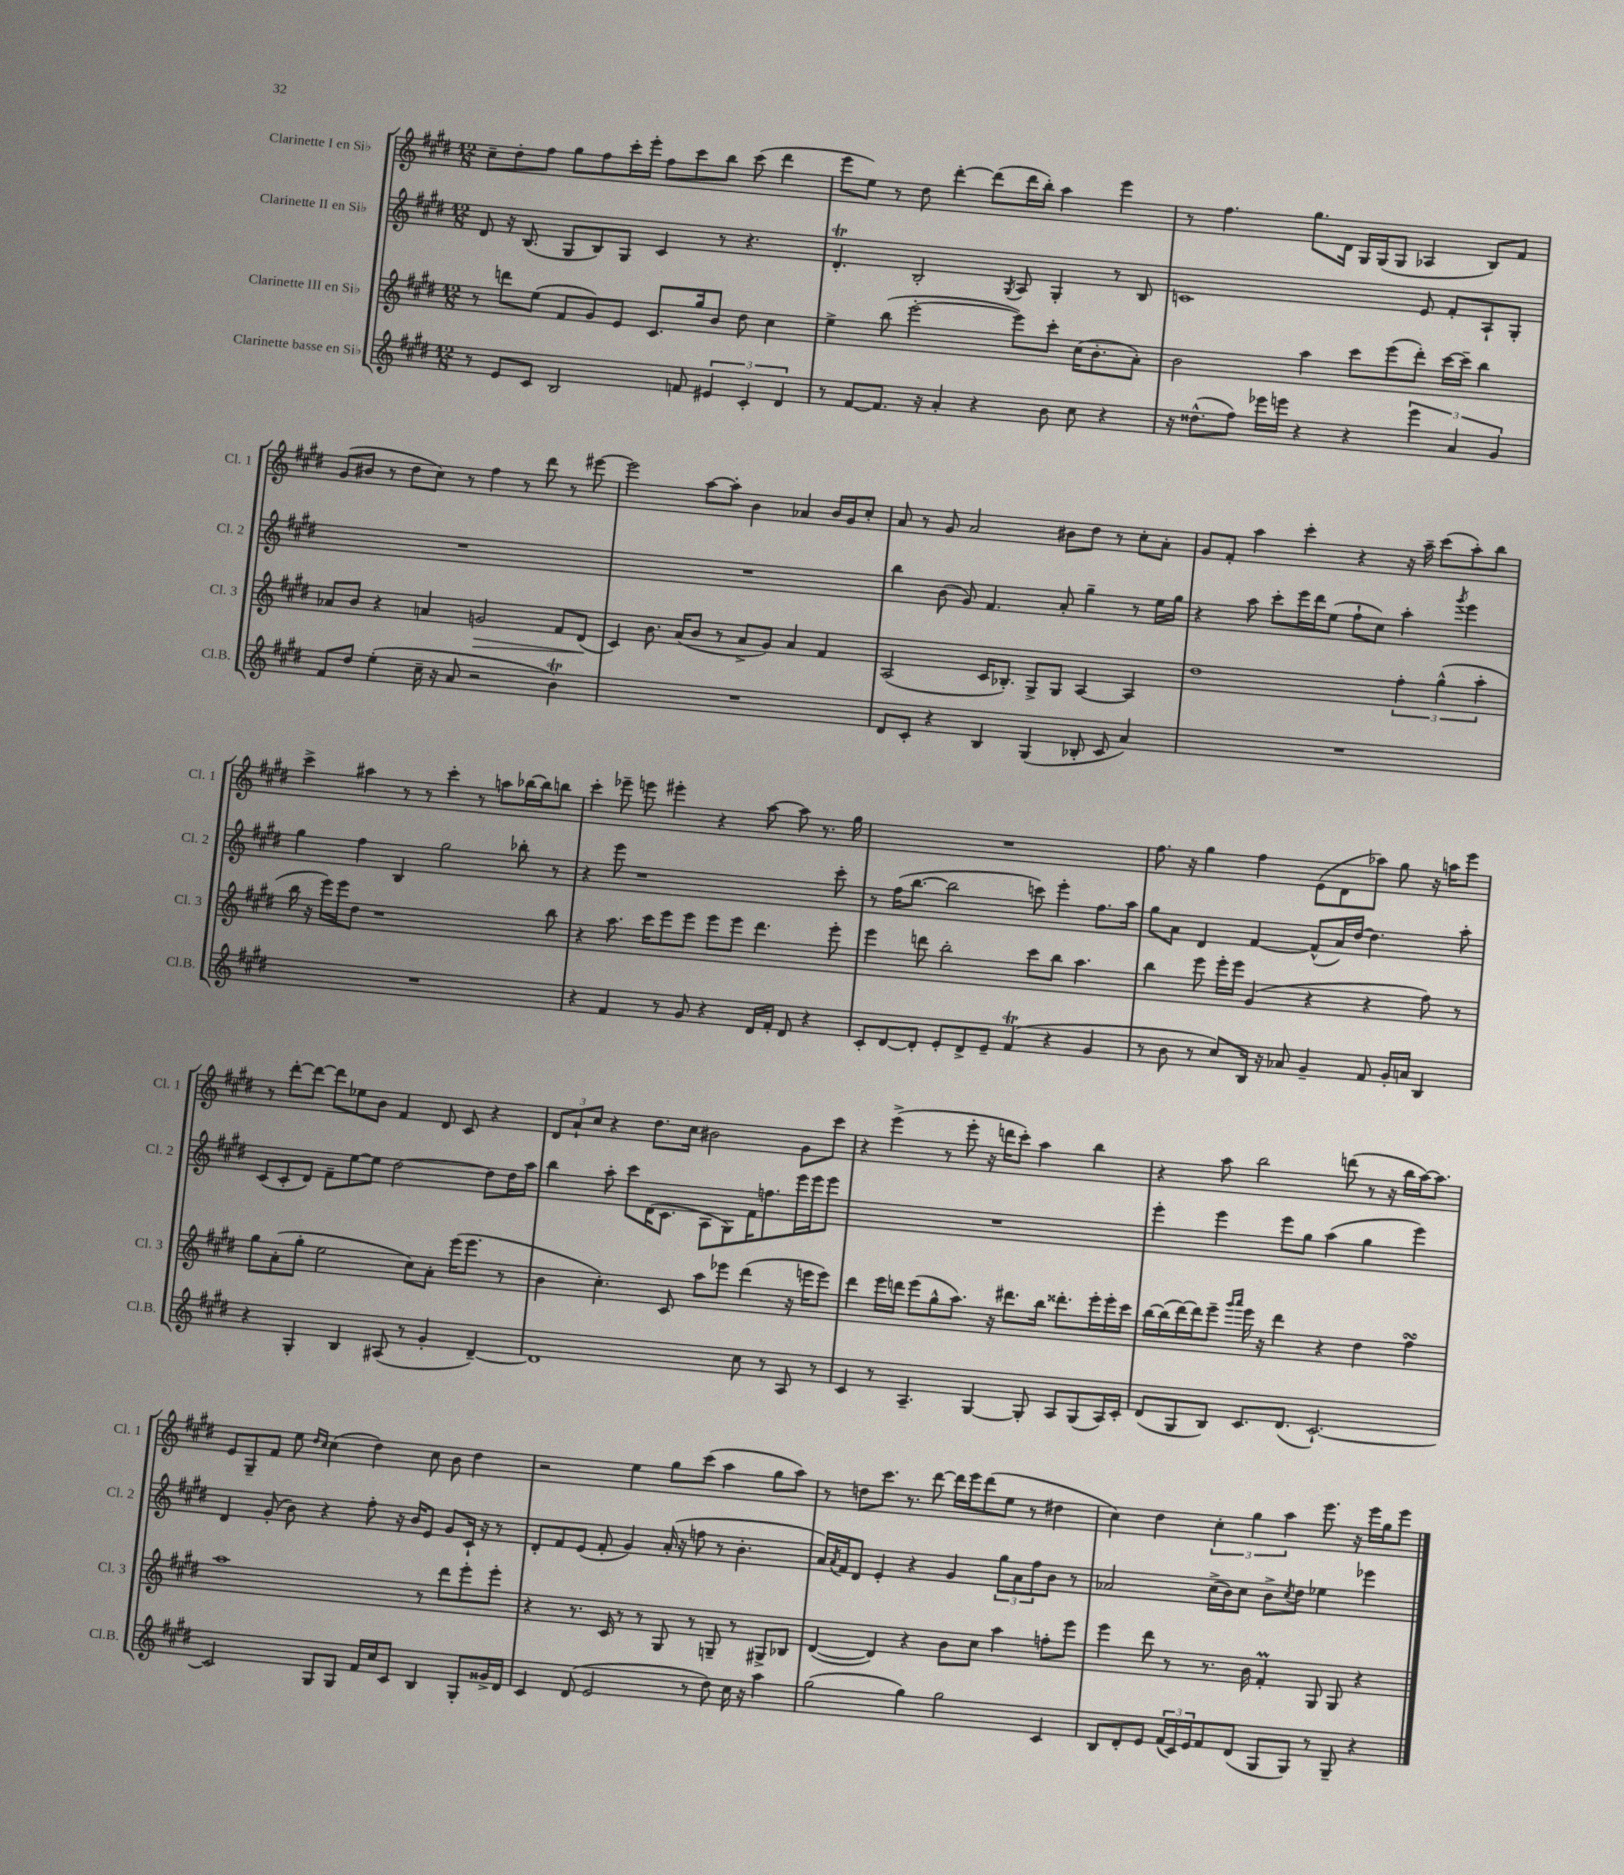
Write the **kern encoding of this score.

**kern	**kern	**kern	**kern
*staff4	*staff3	*staff2	*staff1
*clefG2	*clefG2	*clefG2	*clefG2
*k[f#c#g#d#]	*k[f#c#g#d#]	*k[f#c#g#d#]	*k[f#c#g#d#]
*M12/8	*M12/8	*M12/8	*M12/8
8r	8r	8d#	8cc#~
8e	8ddd	16r	8dd#'
.	.	(8.B	.
8c#	(8ee	.	8ff#
2B	8f#	8G#	8gg#
.	8g#)	8B)	8ff#
.	8e	8G#	16ccc#'
.	.	.	16eee'
.	8.c#	4c#	8ff#
8f	.	.	8ccc#
.	16gg#	.	.
6e#	8b	8r	8bb
.	8dd#	4.r	(8ccc#
6c#'	.	.	.
.	4cc#	.	4ddd#
6d#	.	.	.
=	=	=	=
8r	4ee^	4.d#'	8eee
[8f#	.	.	8ee)
8.f#]	(8bb	.	8r
.	[2eee'	2B'	8dd#
16r	.	.	.
4a'	.	.	[4ddd#'
4r	.	.	(8ddd#]
.	.	8qG#	.
.	8eee])	8A	16ddd#
.	.	.	16bb')
8b	8ccc#'	4G#'	4aa
8cc#	(16cc#	.	.
.	8.b'	.	.
4r	.	8r	4eee
.	8a')	8B	.
=	=	=	=
16r	2b	1c	8r
(8.dd##^^	.	.	.
.	.	.	4.ff#
8ff#)	.	.	.
16eee-	.	.	.
16eee	.	.	.
4r	4aa	.	8.gg#
.	.	.	16d#
4r	8ccc#	.	16G#
.	.	.	(16G#
.	(8eee	.	8G#
6eee	8ddd#')	8e	4A-
.	[16ccc#	8f#'	.
6a	.	.	.
.	16ccc#~]	.	.
.	4bb	8A`	8B)
6g#	.	.	.
.	.	8G#'	8f#
=	=	=	=
8f#	8a-	1.r	(8g#
8dd#	8b	.	8b#
(4ee'	4r	.	8r
.	.	.	8dd#
16cc#~	4a	.	8cc#)
16r	.	.	.
8a	.	.	8r
2r	2g	.	4ff#
.	.	.	8r
.	.	.	8ddd#
4b)	8f#	.	8r
.	(8d#	.	[8eee#
=	=	=	=
1.r	4c#)	1.r	2eee#]
.	8.b	.	.
.	(16a	.	.
.	8b	.	[8aa
.	8r	.	8aa']
.	8a^	.	4b
.	8g#)	.	.
.	4a	.	4a-
.	4f#	.	16b
.	.	.	16g#
.	.	.	8cc#'
=	=	=	=
8d#	(2A	4bb	8a
8c#'	.	.	8r
4r	.	(8b	8g#
.	.	8g#)	2a
4B	16c#	4.f#	.
.	8.B-')	.	.
(4G#	8G#^	.	.
.	8G#	8a'	8b#
8B-'	[4A	4gg#~	8dd#
8c#	.	.	8r
4a)	4A]	8r	8cc#'
.	.	16ee	8a'
.	.	16gg#	.
=	=	=	=
1.r	1dd#	4r	8g#
.	.	.	8f#'
.	.	8aa	4aa
.	.	8ccc#'	.
.	.	16eee	4ccc#'
.	.	16ddd#	.
.	.	(8ee	.
.	.	8ff#`	4r
.	.	8cc#)	.
.	6ff#'	4aa'	16r
.	.	.	16aa~
.	.	.	(8ccc#
.	(6gg#^^	.	.
.	.	8qggg#	.
.	.	4eee	8aa')
.	6aa'	.	.
.	.	.	8bb
=	=	=	=
1.r	16bb	4gg#	4ccc#^
.	16r	.	.
.	16eee)	.	.
.	16eee	.	.
.	8dd#	4ff#	4aa#
.	1r	.	.
.	.	4B	8r
.	.	.	8r
.	.	2gg#	4ccc#'
.	.	.	8r
.	.	.	8aa
.	.	8bb-'	[16bb-
.	.	.	16bb-]
.	8bb	8r	8bb
=	=	=	=
4r	4r	4r	4ccc#'
4f#	8.aa	8eee	8eee-~
.	.	1r	8eee
.	16ccc#	.	.
8r	8eee	.	4eee#'
8g#	8eee	.	.
4r	8eee	.	4r
.	8eee	.	.
16d#	4.ddd#	.	[8aa
16f#'	.	.	.
8d#	.	.	8aa]
4r	.	.	8.r
.	8eee'	8ccc#'	.
.	.	.	16gg#
=	=	=	=
8c#'	4eee	8r	1.r
[8d#	.	(16ff#	.
.	.	[8.bb	.
8d#']	8ddd	.	.
8e'	2bb'	2bb]	.
8d#^	.	.	.
8e~	.	.	.
(4f#	.	.	.
.	8ccc#	8ccc)	.
4r	8bb	4eee'	.
.	4.aa	.	.
4g#	.	8.ff#	.
.	.	16aa	.
=	=	=	=
8r	4bb	8gg#	8.ff#
8b	.	8a	.
.	.	.	16r
8r	8eee	4d#	4gg#
8cc#)	16eee'	.	.
.	16eee	.	.
16B	(4g#	[4f#	4ff#
16r	.	.	.
8a-	.	.	.
4g#~	4r	(8f#^^]	(8e
.	.	16a)	8d#
.	.	[16dd#	.
8f#	4r	4.dd#]	8aa-)
16g#'	.	.	8gg#
16a	.	.	.
4B	8ff#)	.	16r
.	.	.	16aa
.	8r	8aa'	8eee
=	=	=	=
4r	8gg#	(8c#	8r
.	(8a'	8c#'	[8ddd#'
4G#'	8gg#'	8d#)	8ddd#_
.	2ee	8f#~	8ddd#]
4B	.	[8ee	8ee-
.	.	8ee]	8b
(8A#	.	[2dd#	4f#
8r	8cc#)	.	.
4g#'	8a'	.	8d#
.	(16eee	.	8c#
.	8.eee	.	.
[4d#~)	.	8dd#]	4r
.	8r	16dd#	.
.	.	16aa	.
=	=	=	=
1d#]	4b	4bb	12d#
.	.	.	12a`
.	.	.	12cc#
.	4.cc#')	8aa'	4r
.	.	8ccc#	.
.	.	(16d#	8.dd#
.	.	8.c#	.
.	8c#	.	.
.	.	.	16cc#
.	8aa	8A	2b#
.	8eee-	8G#)	.
8cc#	(4ddd#	16f#	.
.	.	8.ff	.
8r	.	.	.
8A	16r	16eee	8g#
.	16eee	16eee	.
8r	8eee)	8eee	8ccc#
=	=	=	=
4c#	4ddd#	1.r	4r
8r	16eee	.	(4eee^
.	16ddd	.	.
4.A~	(8eee	.	.
.	8gg#^^	.	8r
.	8.aa)	.	8eee'
[4G#	.	.	16r
.	16r	.	16ddd
.	8.ddd#	.	8ccc#')
8G#']	.	.	4aa
.	16bb	.	.
8A	8.ddd##'	.	.
(8G#	.	.	4bb
.	16eee'	.	.
16A)	16eee'	.	.
16c#'	16ccc#	.	.
=	=	=	=
(8d#	[16bb	4eee'	4r
.	(16bb]	.	.
8G#	[16ddd#)	.	.
.	16ddd#]	.	.
8B)	8eee~	4eee	8aa
.	16qqggg#	.	.
.	16qqaaa	.	.
8.c#	16eee	.	2bb
.	16r	.	.
.	4ddd#	8eee	.
(8.d#	.	.	.
.	.	8gg#	.
[2.c#`)	4r	(4aa	.
.	.	.	(8ddd
.	4dd#	4gg#	8r
.	.	.	16r
.	.	.	16bb
.	4ff#	4eee)	[16aa)
.	.	.	8.aa]
=	=	=	=
2c#]	1aa	4d#	8e
.	.	.	8G#~
.	.	(8g#'	8f#
.	.	8b)	8ee
.	.	.	16qqdd#
.	.	.	16qqcc#
8G#	.	4r	(4cc#
8G#	.	.	.
16f#	.	8ff#'	4dd#)
16cc#	.	.	.
8c#	.	16r	.
.	.	16b	.
4B	8r	8e	8cc#
.	8ddd#	8g#	8b
8G#'	8eee'	16c#`	4dd#
.	.	16r	.
16g##^	8eee'	8r	.
16d#	.	.	.
=	=	=	=
4c#	4r	8d#'	2r
.	.	8f#	.
(8d#	8.r	(8e	.
2e	.	8f#'	.
.	16c#	.	.
.	8r	4g#)	4ee
.	8r	.	.
.	8G#	(16a'	8gg#
.	.	16r	.
8r	8r	8ff	(8ccc#
8dd#)	8G~	8r	4aa
16cc#	8r	4.b'	.
16r	.	.	.
4aa	8G#^	.	8gg#
.	8B-	.	8aa)
=	=	=	=
(2gg#	([4d#	16a)	8r
.	.	8qa	.
.	.	16f#	.
.	.	8d#	8dd
.	4d#])	4e'	8.ccc#
.	.	.	8.r
4gg#)	4r	4r	.
.	.	.	[8ddd#
2gg#	8b	4g#	16ddd#]
.	.	.	16eee
.	8cc#	.	(8ddd#
.	4aa	12gg#	8ee
.	.	12a	.
.	.	.	8r
.	.	12ff#	.
4c#	8ff'	8b	4dd#
.	8eee	8r	.
=	=	=	=
8B	4eee	2a-	4cc#)
8d#'	.	.	.
8e	8ddd#	.	4dd#
(24f#	8r	.	.
24c#)	.	.	.
24e	.	.	.
8f#	8.r	(16cc#^	6cc#'
.	.	16b)	.
(8d#	.	8cc#	.
.	.	.	6gg#
.	16b	.	.
8G#	4f#'	8b^	.
.	.	.	6aa
.	.	8qcc#	.
8G#)	.	8dd#	.
8r	8G#	4ee-	8.eee
8G#~	8G#	.	.
.	.	.	16r
4r	4r	4eee-	16eee
.	.	.	16gg#
.	.	.	8eee
==	==	==	==
*-	*-	*-	*-
